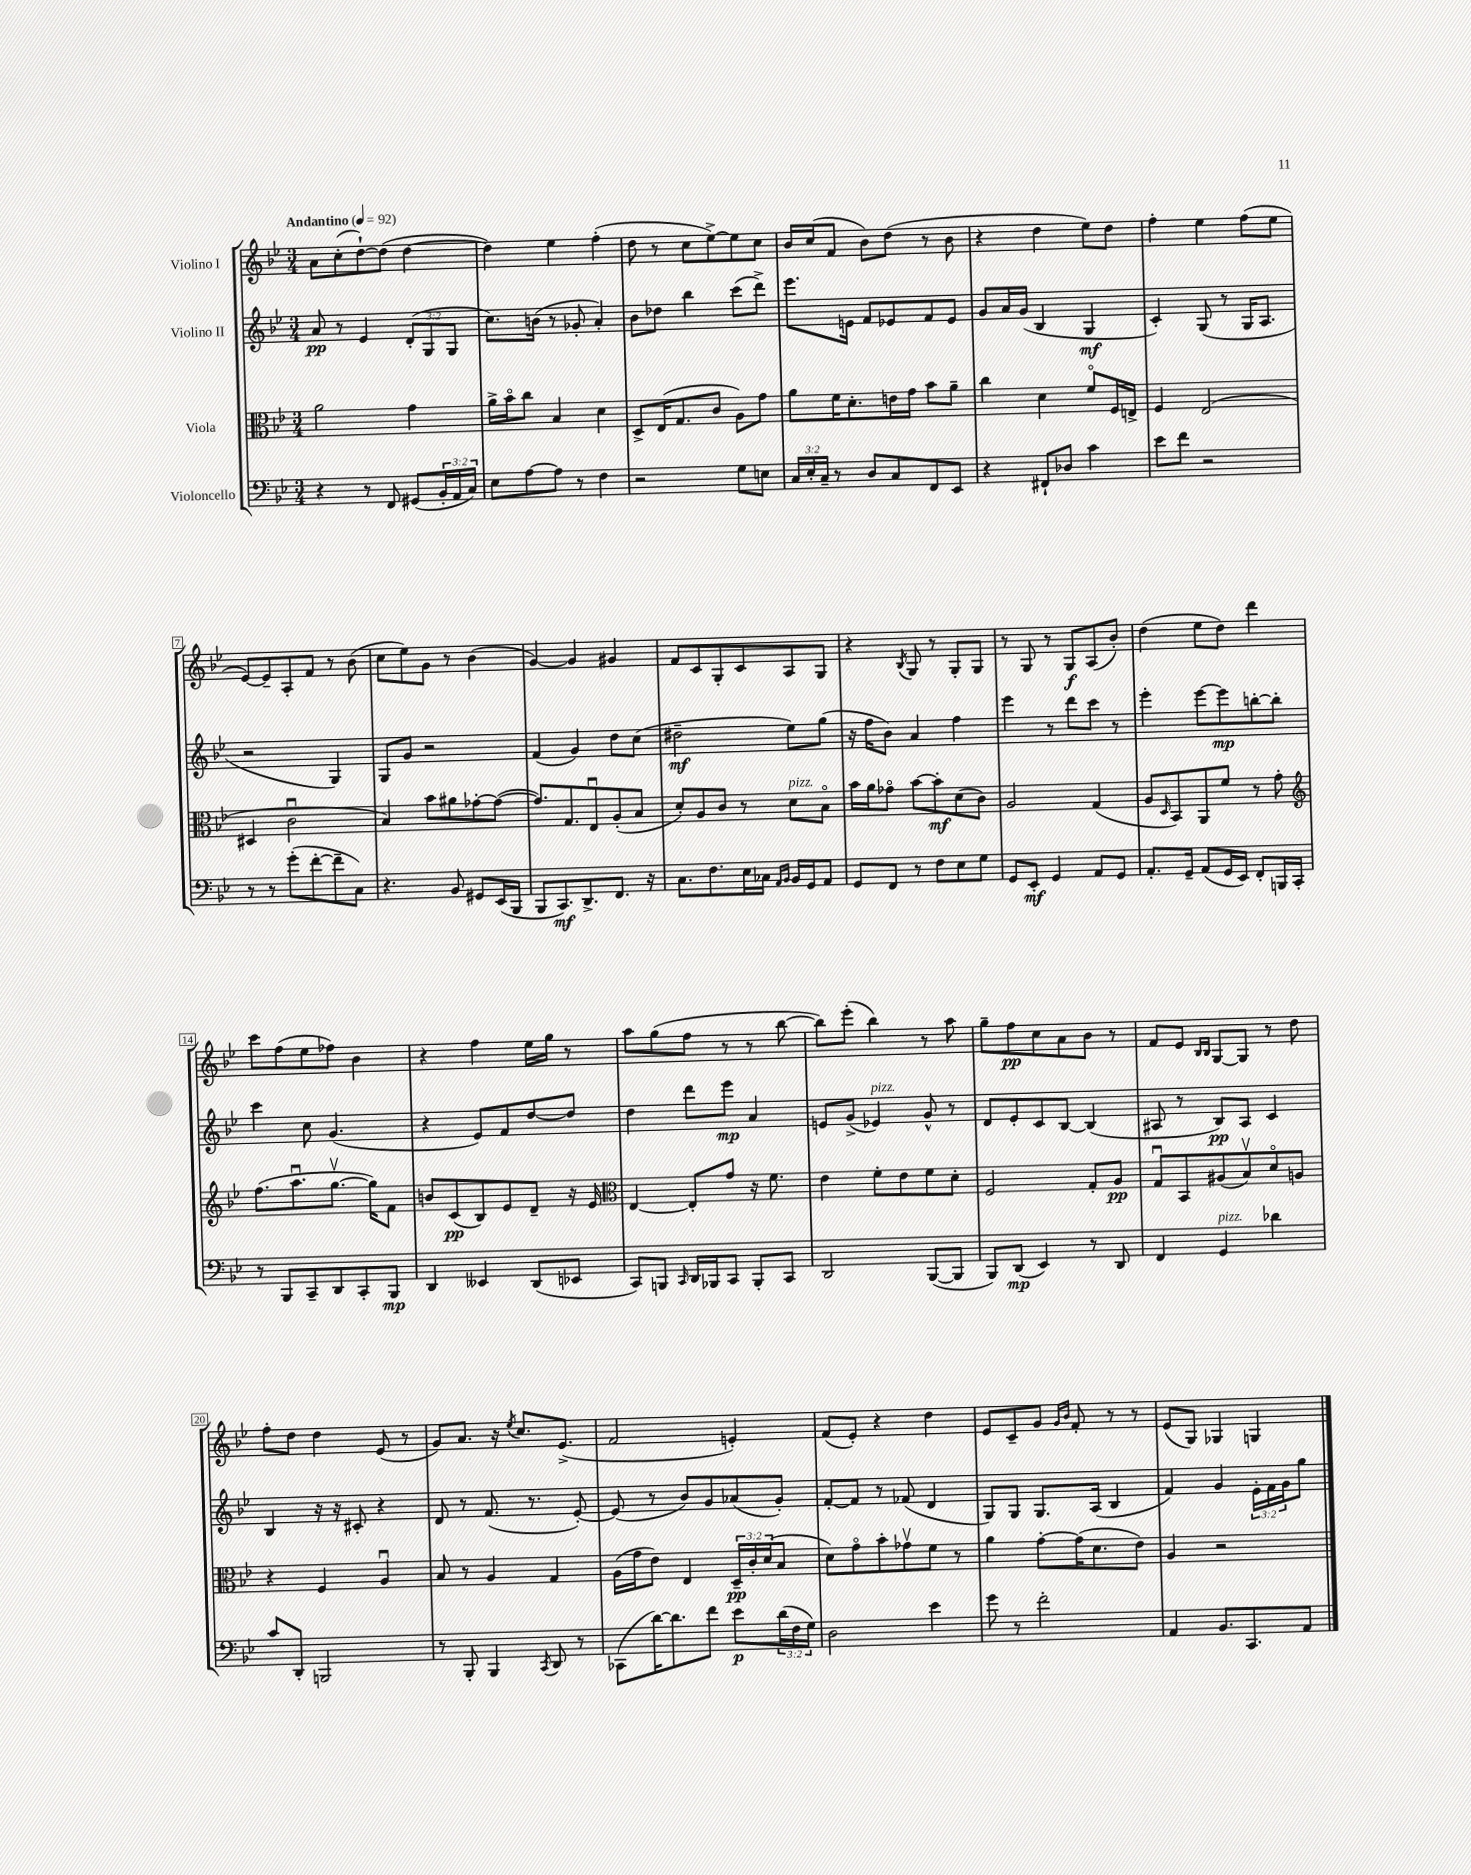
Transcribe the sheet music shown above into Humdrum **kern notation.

**kern	**kern	**kern	**kern
*staff4	*staff3	*staff2	*staff1
*clefF4	*clefC3	*clefG2	*clefG2
*k[b-e-]	*k[b-e-]	*k[b-e-]	*k[b-e-]
*M3/4	*M3/4	*M3/4	*M3/4
*MM92	*MM92	*MM92	*MM92
4r	2a\	8a/	8a\L
.	.	8r	(8cc'\
8r	.	4e-/	[8dd`\)
8FF/	.	.	(8dd\]J
(8GG#/L	4g\	(12d'/L	[4dd\
.	.	12G/	.
24BB-'/L	.	.	.
24AA/	.	12G/J	.
24C/JJ)	.	.	.
=	=	=	=
8E-\L	16a^\LL	8.cc\L)	4dd\])
.	16b-o\J	.	.
[8A\	8cc\J	.	.
.	.	(16b\Jk	.
8A\]J	4B-/	8r	4ee-\
8r	.	8g-'/	.
4F\	4d\	4a'/)	(4ff'\
=	=	=	=
2r	8D^/L	8b-\L	8dd\
.	(16E-/K	8dd-\J	8r
.	8.G/	.	.
.	.	4bb-\	8cc\L
.	8c/J	.	[8ee-^\)
8G\L	8A\L)	(8ccc\L	8ee-\]
8E\J	8g\J	8ddd^\J)	8cc\J
=	=	=	=
24C/LL	8a\L	8.eee-\L	16b-/LL
24E-'/	.	.	.
.	.	.	(16cc/J
24C~/JJ	.	.	.
8r	16f\K	.	8f/J
.	8.d'\	16e\Jk	.
8D/L	.	8f/L	8b-\L)
8C/	16e\L	8e-/	(8dd\J
.	16g\JJ	.	.
8FF/	8b-\L	8f/	8r
8EE-/J	8a~\J	8e-/J	8b-\
=	=	=	=
4r	4cc\	8g/L	4r
.	.	16a/L	.
.	.	(16g/JJ	.
8FF#`/L	4d\	4B-/	4dd\
8D-/J	.	.	.
4c\	8fo/L	4G/	8ee-\L)
.	16F/L	.	8dd\J
.	16E^/JJ	.	.
=	=	=	=
8e-\L	4F/	4c'/)	4ff'\
8f\J	.	.	.
2r	(2E-/	(8G/	4ee-\
.	.	8r	.
.	.	16G/LK	(8ff\L
.	.	8.A/J	.
.	.	.	8ee-\J
=	=	=	=
8r	4D#/	2r	[8e-/L)
8r	.	.	8e-~/]
(8g'\L	2cu\	.	8A'/
[8f'\	.	.	8f/J
8f~\]	.	4G/)	8r
8C\J)	.	.	(8b-\
=	=	=	=
4.r	4B-/)	8G/L	8cc\L
.	.	8g/J	8ee-\)
.	8b-\L	2r	8g\J
8BB-/	8a#\	.	8r
8GG#/L	[8g-'\	.	(4b-\
(16EE-/L	(8g-\_J	.	.
16BBB-/JJ	.	.	.
=	=	=	=
8BBB-/L	8.g-/]L)	(4f/	[4g/)
8.CC/)	.	.	.
.	8.G/	.	.
.	.	4g/)	4g/]
8.DD^/	.	.	.
.	8E-u/	.	.
8.FF/J	(8A'/	8dd\L	4g#/
.	8B-/J	(8cc\J	.
16r	.	.	.
=	=	=	=
8.C\L	8d'/L)	2dd#~\	8f/L
.	8A/	.	8c/
8.F\	.	.	.
.	8c/J	.	8G'/
16E-\L	8r	.	8c/
16C-\JJ	.	.	.
16qqAA/LL	.	.	.
16qqBB-/JJ	.	.	.
16BB-/LL	8d\L	8ee-\L)	8A/
16GG/J	.	.	.
8AA/J	8B-o\J	(8gg\J	8G/J
=	=	=	=
8GG/L	16b-\LL	16r	4r
.	16a\J	16ff\LK	.
8FF/J	8g-o\J	8b-\J)	.
.	.	.	8qB-/
8r	[8b-\L	4a/	8G/
8F\L	8b-'\]	.	8r
8E-\	(8d\	4ff\	8G'/L
8G\J	8c\J)	.	8G/J
=	=	=	=
8GG/L	2A/	4eee-\	8r
8EE-'/J	.	.	8G/
4GG/	.	8r	8r
.	.	8ddd\L	8G/L
8AA/L	(4G/	8ccc\J	(8A/
8GG/J	.	8r	8b-'/J)
=	=	=	=
8.AA'/L	8A/L	4eee-'\	(4dd\
.	16qqD/	.	.
.	8BB-/)	.	.
16GG~/Jk	.	.	.
(8AA/L	8AA/	[8eee-\L	8ee-\L
16GG/L	8f/J	8eee-\]	8dd\J)
16EE-/JJ)	.	.	.
8FF'/L	8r	[8bb'\	4ddd\
16BBB/L	8g'\	8bb'\]J	.
16CC'/JJ	.	.	.
=	=	=	=
*	*clefG2	*	*
8r	(8.ff\L	4ccc\	8ccc\L
8BBB-/L	.	.	(8ff\
.	8.aau\	.	.
8CC~/	.	8cc\	8ee-\
8DD/	[8.ggv\J	(4.g/	8ff-\J)
8CC'/	.	.	4b-\
.	16gg\]LK)	.	.
8BBB-/J	8f\J	.	.
=	=	=	=
4DD/	8b/L	4r	4r
.	(8c/	.	.
4EE--/	8B-/)	8e-/L)	4ff\
.	8e-/	8f/	.
(8DD/L	8d~/J	[8dd/	16ee-\LL
.	.	.	16gg\JJ
8EE-/J	16r	8dd/]J	8r
.	16e-/	.	.
=	=	=	=
*	*clefC3	*	*
8CC/L)	[4E-/	4dd\	8aa\L
8BBB/J	.	.	(8gg\
16qqCC/	.	.	.
16DD/LL	8E-'/]L	8ddd\L	8ff\J
16BBB-/J	.	.	.
8CC/J	8g/J	8eee-\J	8r
8BBB-'/L	16r	4a/	8r
.	8.f\	.	.
8CC/J	.	.	[8bb-\
=	=	=	=
2DD/	4e-\	8e/L	8bb-\]L)
.	.	(8g^/J	(8eee-'\J
.	8f'\L	4e-/)	4bb-\)
.	8e-\	.	.
([8BBB-/L	8f\	8g^^/	8r
8BBB-/]J	8d'\J	8r	8aa\
=	=	=	=
8BBB-/L)	2F/	8d/L	8gg~\L
(8DD/J	.	8e-'/	8ff\
4EE-/)	.	8c/	8cc\
.	.	[8B-/J	8a\
8r	8G'/L	(4B-/]	8b-\J
8DD/	8A/J	.	8r
=	=	=	=
4FF/	8Gu/L	8A#/	8f/L
.	8BB-/	8r	8e-/J
.	.	.	16qqB-/LL
.	.	.	16qqB-/JJ
4GG/	(8A#/	8B-/L)	[8G/L
.	8B-v/)	8A#/J	8G/]J
4d-\	8do/	4c/	8r
.	8A/J	.	8dd\
=	=	=	=
8c/L	4r	4B-/	8ff'\L
8DD'/J	.	.	8dd\J
2BBB/	4F/	16r	4dd\
.	.	16r	.
.	.	8c#'/	.
.	4Au/	4r	(8e-/
.	.	.	8r
=	=	=	=
8r	8B-/	8d/	8g/L)
8BBB-'/	8r	8r	8.a/J
4BBB-/	4A/	(8.f/	.
.	.	.	16r
.	.	.	8qee-/
.	.	.	8.cc/L
.	.	8.r	.
8qCC/	.	.	.
8DD/	4G/	.	.
.	.	.	(8.e-^/J
8r	.	[8e-'/)	.
=	=	=	=
(8CC-\L	(16A\LL	(8e-/]	2f/
.	16g\J	.	.
[16d\K)	8e-\J)	8r	.
8.d\]	.	.	.
.	4E-/	8b-/L)	.
8f\J	.	8g/	.
8e-\L	24D~/LL	(8a-/	4e'/)
.	24c'/	.	.
.	(24d/J	.	.
(24d\L	8B-/J	8g'/J)	.
24F\	.	.	.
24G\JJ)	.	.	.
=	=	=	=
2D\	8d\L)	[8f'/L	(8f/L
.	8go\	8f/]J	8e-'/J)
.	8b-'\	8r	4r
.	8g-v\	(8f-/	.
4e-\	8f\J	4d/	4dd\
.	8r	.	.
=	=	=	=
8g\	4a\	8G/L)	8e-/L
8r	.	8G/J	8c~/
2f'\	[8g'\L	8.G/L	8g/J
.	.	.	16qqg/LL
.	.	.	16qqb-/JJ
.	(16g\]K	.	8f'/
.	8.d\	(16A/Jk	.
.	.	4B-/	8r
.	8e-\J)	.	8r
=	=	=	=
4AA/	4A/	4f/)	(8e-/L
.	.	.	8G/J)
8.BB-/L	2r	4g/	4G-/
8.CC/	.	.	.
.	.	24e-'\LL	4G/
.	.	24f\	.
.	.	24g\J	.
8AA/J	.	8gg\J	.
==	==	==	==
*-	*-	*-	*-
